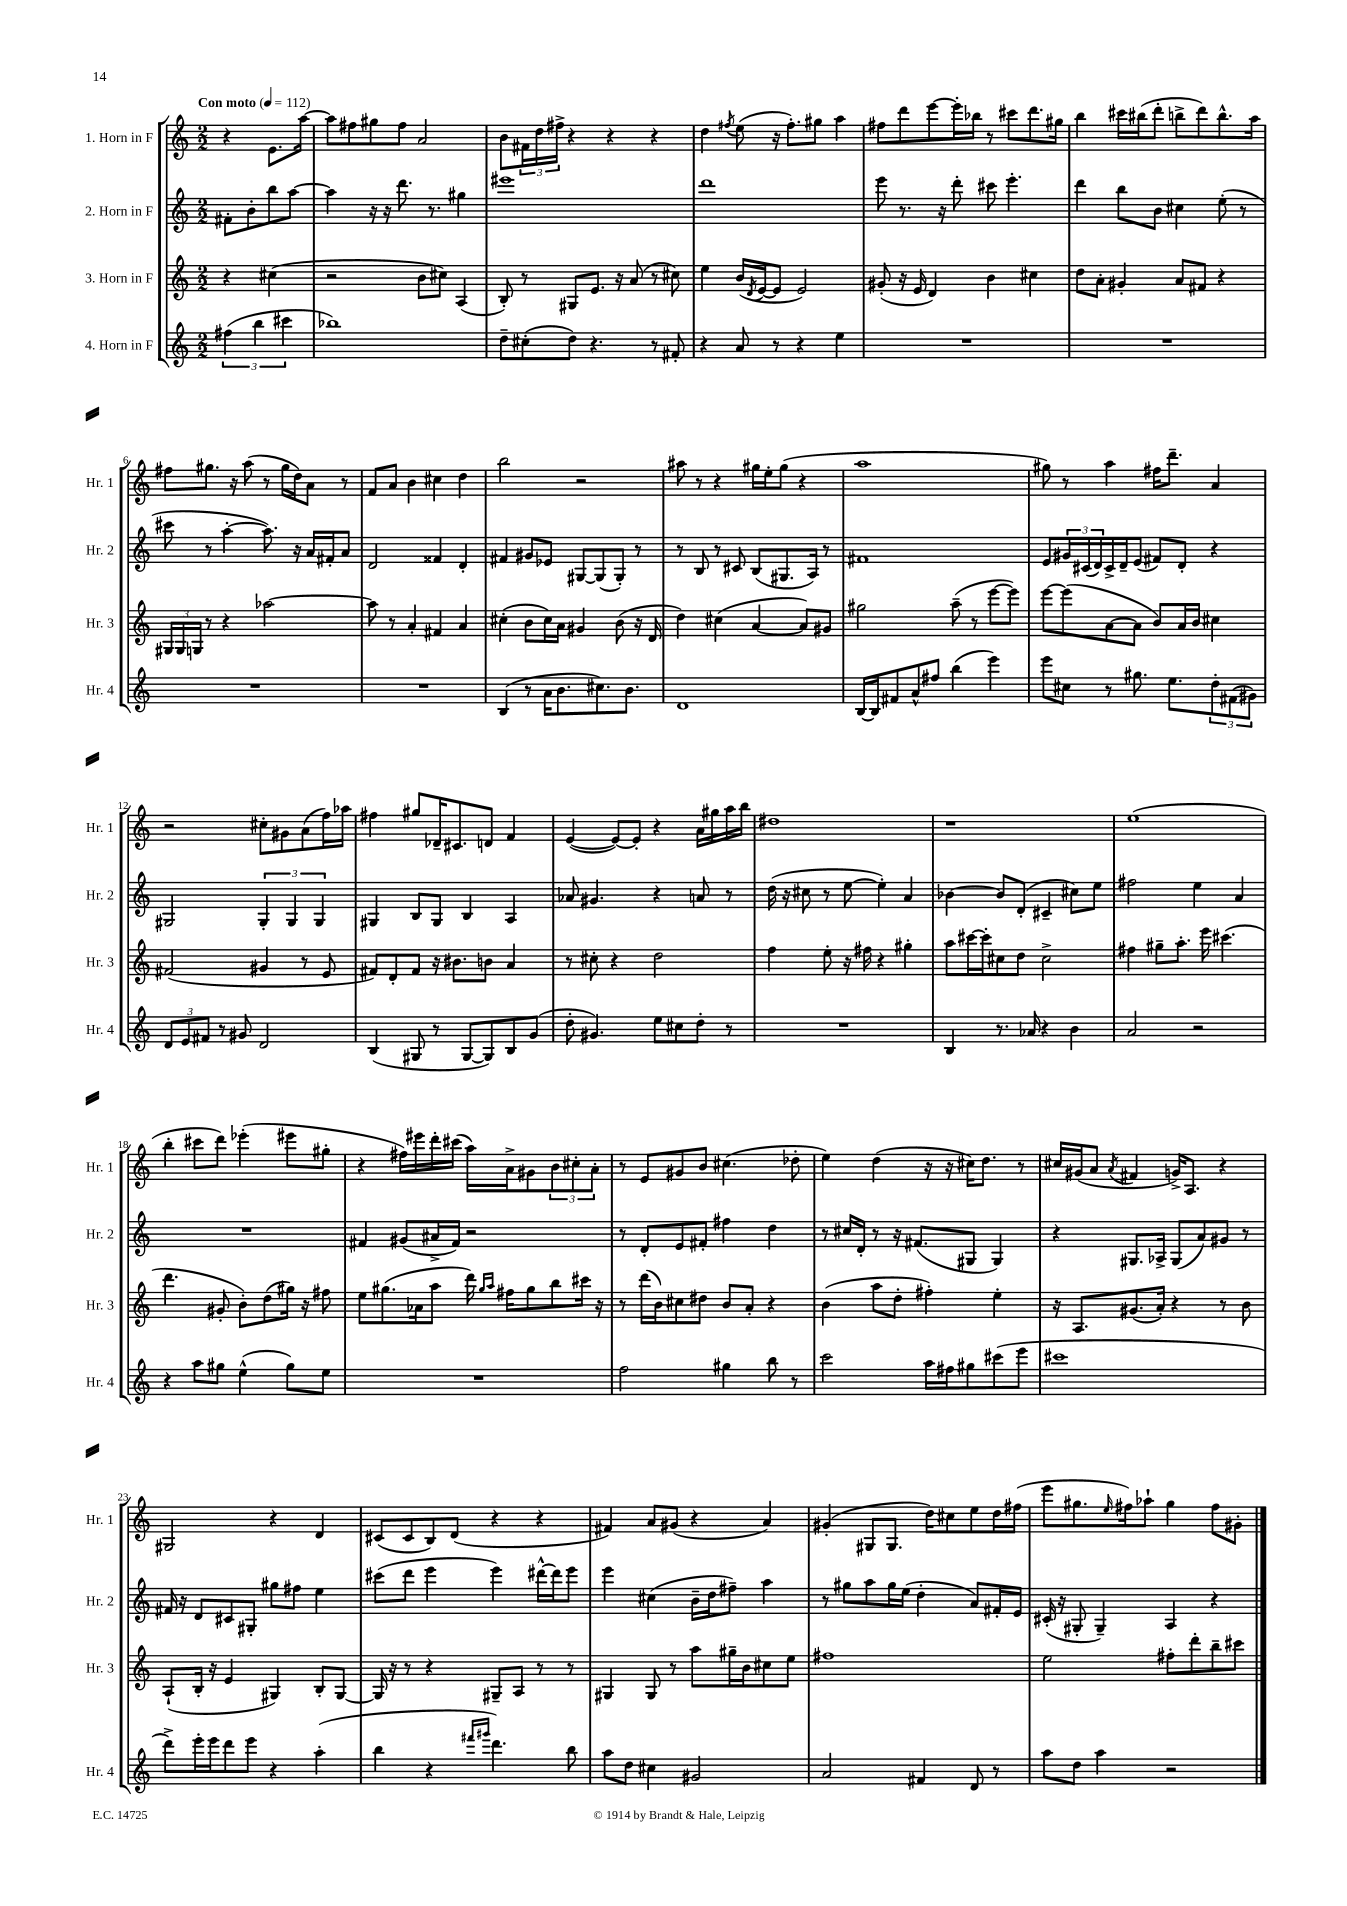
<<
\new StaffGroup <<
\new Staff = "s0" \with { instrumentName = "1. Horn in F" shortInstrumentName = "Hr. 1" } {
    \clef treble \key c \major \numericTimeSignature \time 2/2 \partial 2 \tempo "Con moto" 4 = 112
    r4 e'8. a''16~ |
    a''8 fis''8 gis''8 fis''8 a'2 |
    b'8 \tuplet 3/2 { fis'16 d''16 fis''16-> } r4 r4 r4 |
    d''4 \acciaccatura { fis''8 } e''8( r16 fis''8.-.) gis''8 a''4 |
    fis''8 d'''8 e'''8~ e'''16-. bes''16 r8 cis'''8 d'''8. gis''16 |
    b''4 cis'''16 bis''16( d'''8-. b''8-> d'''8) b''8.-^ a''16 |
    fis''8 gis''8. r16 a''8( r8 gis''16 d''16) a'8 r8 |
    f'8 a'8 b'4 cis''4 d''4 |
    b''2 r2 |
    ais''8 r8 r4 gis''16 e''16-. gis''8( r4 |
    a''1 |
    gis''8) r8 a''4 fis''16 d'''8.-- a'4 |
    r2 cis''8-. gis'8 a'8( f''16) aes''16 |
    fis''4 gis''8 des'16-- cis'8. d'8 f'4 |
    e'4~( e'8~) e'8-. r4 a'16 gis''16 a''16 b''16 |
    dis''1 |
    r1 |
    e''1( |
    b''4-. cis'''8 d'''8) ees'''4-.( eis'''8 gis''8-. |
    r4 fis''16) eis'''16 d'''16-. cis'''16( a''16) a'16-> gis'8 \tuplet 3/2 { b'8 cis''8-. a'8-. } |
    r8 e'8 gis'8 b'8 cis''4.( des''8-. |
    e''4) d''4( r16 r16 cis''16) d''8. r8 |
    cis''16 gis'16( a'8 \acciaccatura { a'8 } fis'4 g'16->) a8. r4 |
    gis2 r4 d'4 |
    cis'8( cis'8 b8) d'8( r4 r4 |
    fis'4) a'8 gis'8( r4 a'4) |
    gis'4-.( gis8 gis8. d''16) cis''8 e''8 d''16 fis''16( |
    e'''8 gis''8. \grace { e''16 } fis''16) aes''8-! gis''4 fis''8 gis'8-. \bar "|." |
}
\new Staff = "s1" \with { instrumentName = "2. Horn in F" shortInstrumentName = "Hr. 2" } {
    \clef treble \key c \major \numericTimeSignature \time 2/2 \partial 2
    fis'8-. b'8-. b''8 a''8~ |
    a''4 r16 r16 d'''8. r8. gis''4 |
    eis'''1 |
    d'''1 |
    e'''8 r8. r16 d'''8-. cis'''8 e'''4.-. |
    d'''4 b''8 b'8 cis''4 e''8-.( r8 |
    cis'''8 r8 a''4~-. a''8.) r16 a'16 fis'16-. a'8 |
    d'2 fisis'4 d'4-. |
    fis'4 gis'8 ees'8 gis8~ gis8( gis8-.) r8 |
    r8 b8 r8 cis'8 b8( gis8. a16) r8 |
    fis'1 |
    e'8 \tuplet 3/2 { gis'16 cis'16( d'16) } cis'16-> d'16-- e'8( fis'8) d'8-. r4 |
    gis2 \tuplet 3/2 { gis4-. gis4 gis4 } |
    gis4 b8 gis8 b4 a4 |
    aes'8 gis'4. r4 a'8 r8 |
    d''16( r16 cis''8 r8 e''8~ e''4-.) a'4 |
    bes'4~ bes'8 d'8-.( cis'4-- cis''8) e''8 |
    fis''2 e''4 a'4 |
    R1 |
    fis'4 gis'8( ais'16-> fis'16) r2 |
    r8 d'8-. e'8 fis'8-. fis''4 d''4 |
    r8 cis''16 d'16-. r8 r16 fis'8.( gis8 gis4) |
    r4 gis8. aes16-> gis8( a'8) gis'8 r8 |
    fis'16 r16 d'8 cis'8 gis8-. gis''8 fis''8 e''4 |
    cis'''8( d'''8 e'''4 e'''4) dis'''16~-^ dis'''16 e'''8 |
    e'''4 cis''4( b'16-- d''16 fis''8--) a''4 |
    r8 gis''8 a''8 gis''16 e''16( d''4-. a'8) fis'16-. e'16 |
    cis'16-.( r16 gis8-. gis4--) a4 r4 \bar "|." |
}
\new Staff = "s2" \with { instrumentName = "3. Horn in F" shortInstrumentName = "Hr. 3" } {
    \clef treble \key c \major \numericTimeSignature \time 2/2 \partial 2
    r4 cis''4( |
    r2 b'8 cis''8) a4( |
    b8-.) r8 gis8 e'8. r16 a'8( r8 cis''8) |
    e''4 b'16( \acciaccatura { d'8 } e'16~ e'8 e'2) |
    gis'8-.( r16 e'16 d'4) b'4 cis''4 |
    d''8 a'8-. gis'4-. a'8 fis'8 r4 |
    \tuplet 3/2 { gis16 gis16 g16 } r8 r4 aes''2~ |
    aes''8 r8 a'4-. fis'4 a'4 |
    cis''4-.( b'8 cis''16) a'16 gis'4 b'8( r16 d'16 |
    d''4) cis''4( a'4~ a'8) gis'8 |
    gis''2 a''8--( r8 e'''8~ e'''8) |
    e'''8~ e'''8( a'8~ a'8 b'8) a'16 b'16 cis''4 |
    fis'2( gis'4 r8 e'8 |
    fis'8) d'8-. fis'8 r16 bis'8. b'8 a'4 |
    r8 cis''8-. r4 d''2 |
    f''4 e''8-. r16 fis''16 r4 gis''4-. |
    a''8 cis'''16~ cis'''16-. cis''8 d''8 cis''2-> |
    fis''4 gis''8-- a''8.-. e'''16 cis'''4.( |
    d'''4. gis'8-. b'8-.) d''8( gis''16) r16 fis''8 |
    e''8 gis''8.( aes'16 a''8 d'''16) \grace { gis''16 a''16 } fis''16 gis''8 b''8 cis'''16 r16 |
    r8 d'''16( b'16) cis''8 dis''8 b'8 a'8-. r4 |
    b'4( a''8 d''8-. fis''4-.) e''4-. |
    r16 a8. gis'8.( a'16-.) r4 r8 b'8 |
    a8-!( b16-. r16 e'4 gis4) b8-. gis8~ |
    gis16 r16 r8 r4 gis8-- a8 r8 r8 |
    gis4 gis8 r8 a''8 gis''16-- b'16 cis''8 e''8 |
    fis''1 |
    e''2 fis''8-. d'''8-. b''8-- cis'''8 \bar "|." |
}
\new Staff = "s3" \with { instrumentName = "4. Horn in F" shortInstrumentName = "Hr. 4" } {
    \clef treble \key c \major \numericTimeSignature \time 2/2 \partial 2
    \tuplet 3/2 { fis''4( b''4 cis'''4 } |
    bes''1) |
    d''8-- cis''8-.( d''8) r4. r8 fis'8-. |
    r4 a'8 r8 r4 e''4 |
    R1 |
    R1 |
    R1 |
    R1 |
    b4( r8 a'16 b'8. cis''8.) b'8. |
    d'1 |
    b16~ b16 fis'8 a'8-^ fis''8 b''4( e'''4) |
    e'''8 cis''8 r8 gis''8. e''8. \tuplet 3/2 { d''8-. fis'8( gis'8) } |
    \tuplet 3/2 { d'8 e'8 fis'8 } r8 gis'8 d'2 |
    b4( gis8 r8 gis8~ gis8) b8 g'8( |
    d''8-. gis'4.) e''8 cis''8 d''8-. r8 |
    R1 |
    b4 r8. aes'16 r4 b'4 |
    a'2 r2 |
    r4 a''8 gis''8 e''4-^( gis''8) e''8 |
    R1 |
    f''2 gis''4 b''8 r8 |
    c'''2 a''16 fis''16 gis''8 cis'''8( e'''8 |
    cis'''1 |
    d'''8->) e'''16-. e'''16 d'''8 e'''8 r4 a''4-.( |
    b''4 r4 \grace { fis'''16 gis'''16 } d'''4.) b''8 |
    a''8 d''8 cis''4 gis'2 |
    a'2 fis'4 d'8 r8 |
    a''8 d''8 a''4 r2 \bar "|." |
}
>>
>>
